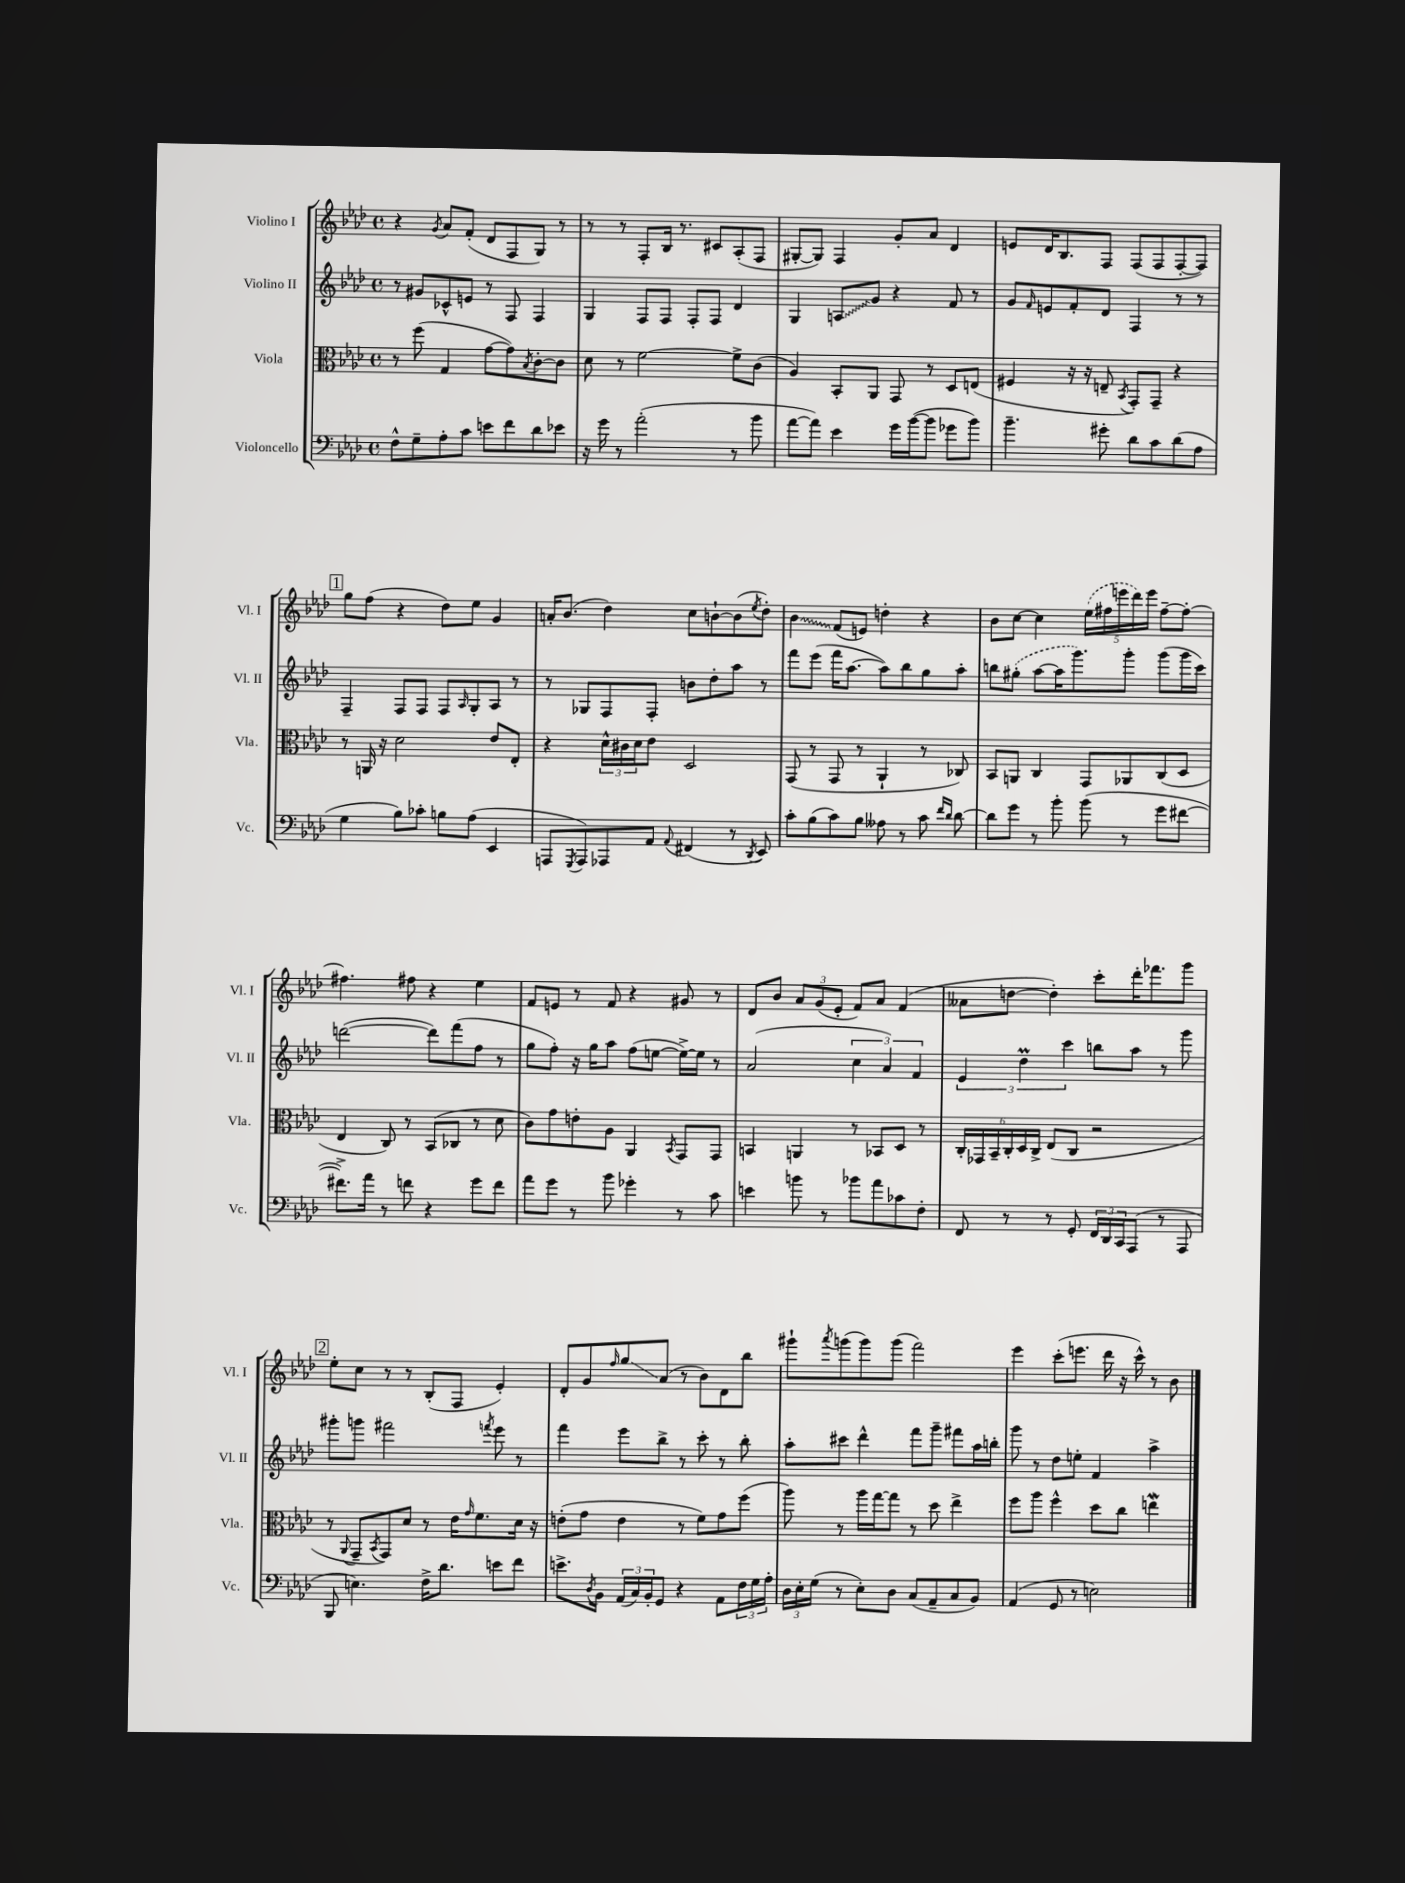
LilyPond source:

<<
\new StaffGroup <<
\new Staff = "s0" \with { instrumentName = "Violino I" shortInstrumentName = "Vl. I" } {
    \clef treble \key aes \major \defaultTimeSignature \time 4/4
    r4 \acciaccatura { g'8 } aes'8 f'8-.( des'8 f8 g8) r8 |
    r8 r8 f8-. bes16 r8. cis'8 aes8-.( f8 |
    gis8~-. gis8) f4 g'8-. aes'8 des'4 |
    e'8 des'16 bes8. f8 f8( f8 f8~-. f8) |
    \mark \markup { \box "1" } g''8 f''8( r4 des''8) ees''8 g'4 |
    a'16-. bes'8.( des''4) c''8 b'8~-! b'8( \acciaccatura { ees''8 } des''8-.) |
    \once \override Glissando.style = #'zigzag bes'4\glissando f'8( e'8) d''4-. r4 |
    bes'8 c''8~ c''4 \tuplet 5/4 { \once \slurDashed ees''16( fis''16 e'''16 des'''16) e'''16 } fis''8~-- fis''8~-. |
    fis''4. fis''8 r4 ees''4 |
    f'8 e'8 r8 f'8 r4 gis'8 r8 |
    des'8 bes'8 \tuplet 3/2 { aes'8 g'8( ees'8-. } f'8) aes'8 f'4( |
    aeses'8 d''8~ d''4-.) c'''8-. des'''16-. fes'''8. g'''8 |
    \mark \markup { \box "2" } ees''8-. c''8 r8 r8 bes8-.( f8 ees'4-.) |
    des'8-. g'8 \grace { f''16 } g''8\glissando aes'8( r8 bes'8) des'8 bes''8 |
    gis'''8-! \acciaccatura { aes'''8 } g'''8( g'''8) g'''8( f'''2) |
    ees'''4 c'''8-.( e'''8. des'''16 r16 c'''16-^) r8 bes'8 \bar "|." |
}
\new Staff = "s1" \with { instrumentName = "Violino II" shortInstrumentName = "Vl. II" } {
    \clef treble \key aes \major \defaultTimeSignature \time 4/4
    r8 gis'8 ces'8-^ e'8 r8 f8 f4 |
    g4 f8 f8 f8-. f8 des'4 |
    g4 \once \override Glissando.style = #'zigzag a8\glissando g'8 r4 f'8 r8 |
    g'8 \grace { f'16 } e'8 f'8-. des'8 f4 r8 r8 |
    \mark \markup { \box "1" } f4-- f8 f8 f8 \grace { aes16 } g8-. aes8 r8 |
    r8 ges8 f8 f8-. b'8 des''8-. aes''8 r8 |
    f'''8 ees'''8( f'''16 aes''8.~ aes''8) bes''8 g''8 aes''8-. |
    b''8 \once \slurDashed gis''8-.( aes''8~ aes''16 g'''8.) g'''8-. g'''8( g'''16 c'''16) |
    d'''2~( d'''8) f'''8( f''8 r8 |
    g''8 f''8-.) r16 g''16 aes''8 f''8( e''8~ e''16~->) e''16 r8 |
    aes'2( \tuplet 3/2 { c''4 aes'4) f'4 } |
    \tuplet 3/2 { ees'4 des''4\prall c'''4 } b''8 aes''8 r8 g'''8 |
    \mark \markup { \box "2" } gis'''8-. g'''8 fis'''2 \acciaccatura { f'''8 } ees'''8 r8 |
    f'''4 ees'''8 bes''8-> r8 c'''8-. r8 bes''8-. |
    aes''8-. cis'''8 des'''4-^ f'''8 g'''8-- fis'''8 aes''16 b''16-. |
    g'''8 r8 des''8 e''8-. f'4 aes''4-> \bar "|." |
}
\new Staff = "s2" \with { instrumentName = "Viola" shortInstrumentName = "Vla." } {
    \clef alto \key aes \major \defaultTimeSignature \time 4/4
    r8 f''8( g4 g'8~ g'8) \acciaccatura { bes8 } c'8~-. c'8 |
    des'8 r8 f'2~ f'8-> c'8( |
    aes4) bes,8-. aes,8 g,8 r8 des8 e8( |
    fis4 r16 r16 e8-- \acciaccatura { bes,8 } g,8-.) g,8-- r4 |
    \mark \markup { \box "1" } r8 a,16 r16 des'2 ees'8 ees8-. |
    r4 \tuplet 3/2 { des'16-^ cis'16 des'16 } ees'8 des2 |
    g,8( r8 g,8 r8 aes,4-! r8 ces8) |
    bes,8 a,8 c4 g,8 aes,8 c8( des8 |
    ees4 c8) r8 bes,8( ces8 r8 des'8 |
    c'8) g'8 e'8-. aes8 aes,4 \acciaccatura { bes,8 } g,8 g,8 |
    b,4 a,4 r8 bes,8 des8 r8 |
    \tuplet 6/4 { c16-. ges,16 bes,16-- c16-. des16 c16-> } ees8( c8 r2 |
    \mark \markup { \box "2" } r8 \appoggiatura { aes,8 } g,8-- \acciaccatura { bes,8 } g,8) des'8 r8 ees'16 \grace { g'16 } f'8. des'16 r16 |
    e'8-.( g'8 e'4 r8 f'8) g'8 f''8( |
    aes''8) r8 aes''16 g''16~ g''8 r8 des''8 ees''4-> |
    f''8 aes''8 f''4-^ des''8 c''8 e''4\mordent \bar "|." |
}
\new Staff = "s3" \with { instrumentName = "Violoncello" shortInstrumentName = "Vc." } {
    \clef bass \key aes \major \defaultTimeSignature \time 4/4
    f8-^ g8-- aes8-. c'8 e'8 f'8 des'8 ees'8 |
    r16 g'16 r8 aes'2-.( r8 bes'8 |
    aes'8~ aes'8) ees'4 g'16 bes'16~( bes'8 ges'8 bes'8) |
    bes'4.-- gis'8-. des'8 c'8 des'8( aes8 |
    \mark \markup { \box "1" } g4 bes8) ces'8-. b8 aes8( ees,4 |
    a,,8 \acciaccatura { g,,8 } a,,8) aes,,8 aes,8 \appoggiatura { aes,8 } fis,4( r8 \acciaccatura { des,8 } ees,8) |
    c'8-. bes8( c'8) bes8 aeses8 r8 c'8 \grace { f'16 des'16 } des'8~ |
    des'8 g'8 r8 bes'8-. bes'8( r8 g'8 fis'8~ |
    fis'8.->) aes'16 r8 f'8 r4 g'8 f'8 |
    aes'8 g'8 r8 bes'8 ges'4-. r8 c'8 |
    e'4 b'8 r8 bes'8 aes'8 ces'8 f8-. |
    f,8 r8 r8 g,8-. \tuplet 3/2 { f,16 des,16 c,16 } aes,,8( r8 aes,,8 |
    \mark \markup { \box "2" } bes,,8 e4.) f16-> des'8. e'8 f'8 |
    e'8.-> \acciaccatura { des8 } bes,16 \tuplet 3/2 { aes,16( c16) bes,16-. } g,8 r4 aes,8 \tuplet 3/2 { f16 g16 aes16-. } |
    \tuplet 3/2 { des16 ees16-. g16( } r8 ees8-.) des8 c8( aes,8-- c8 bes,8) |
    aes,4( g,8 r8 e2) \bar "|." |
}
>>
>>
\layout { \context { \Score \remove "Bar_number_engraver" } }
